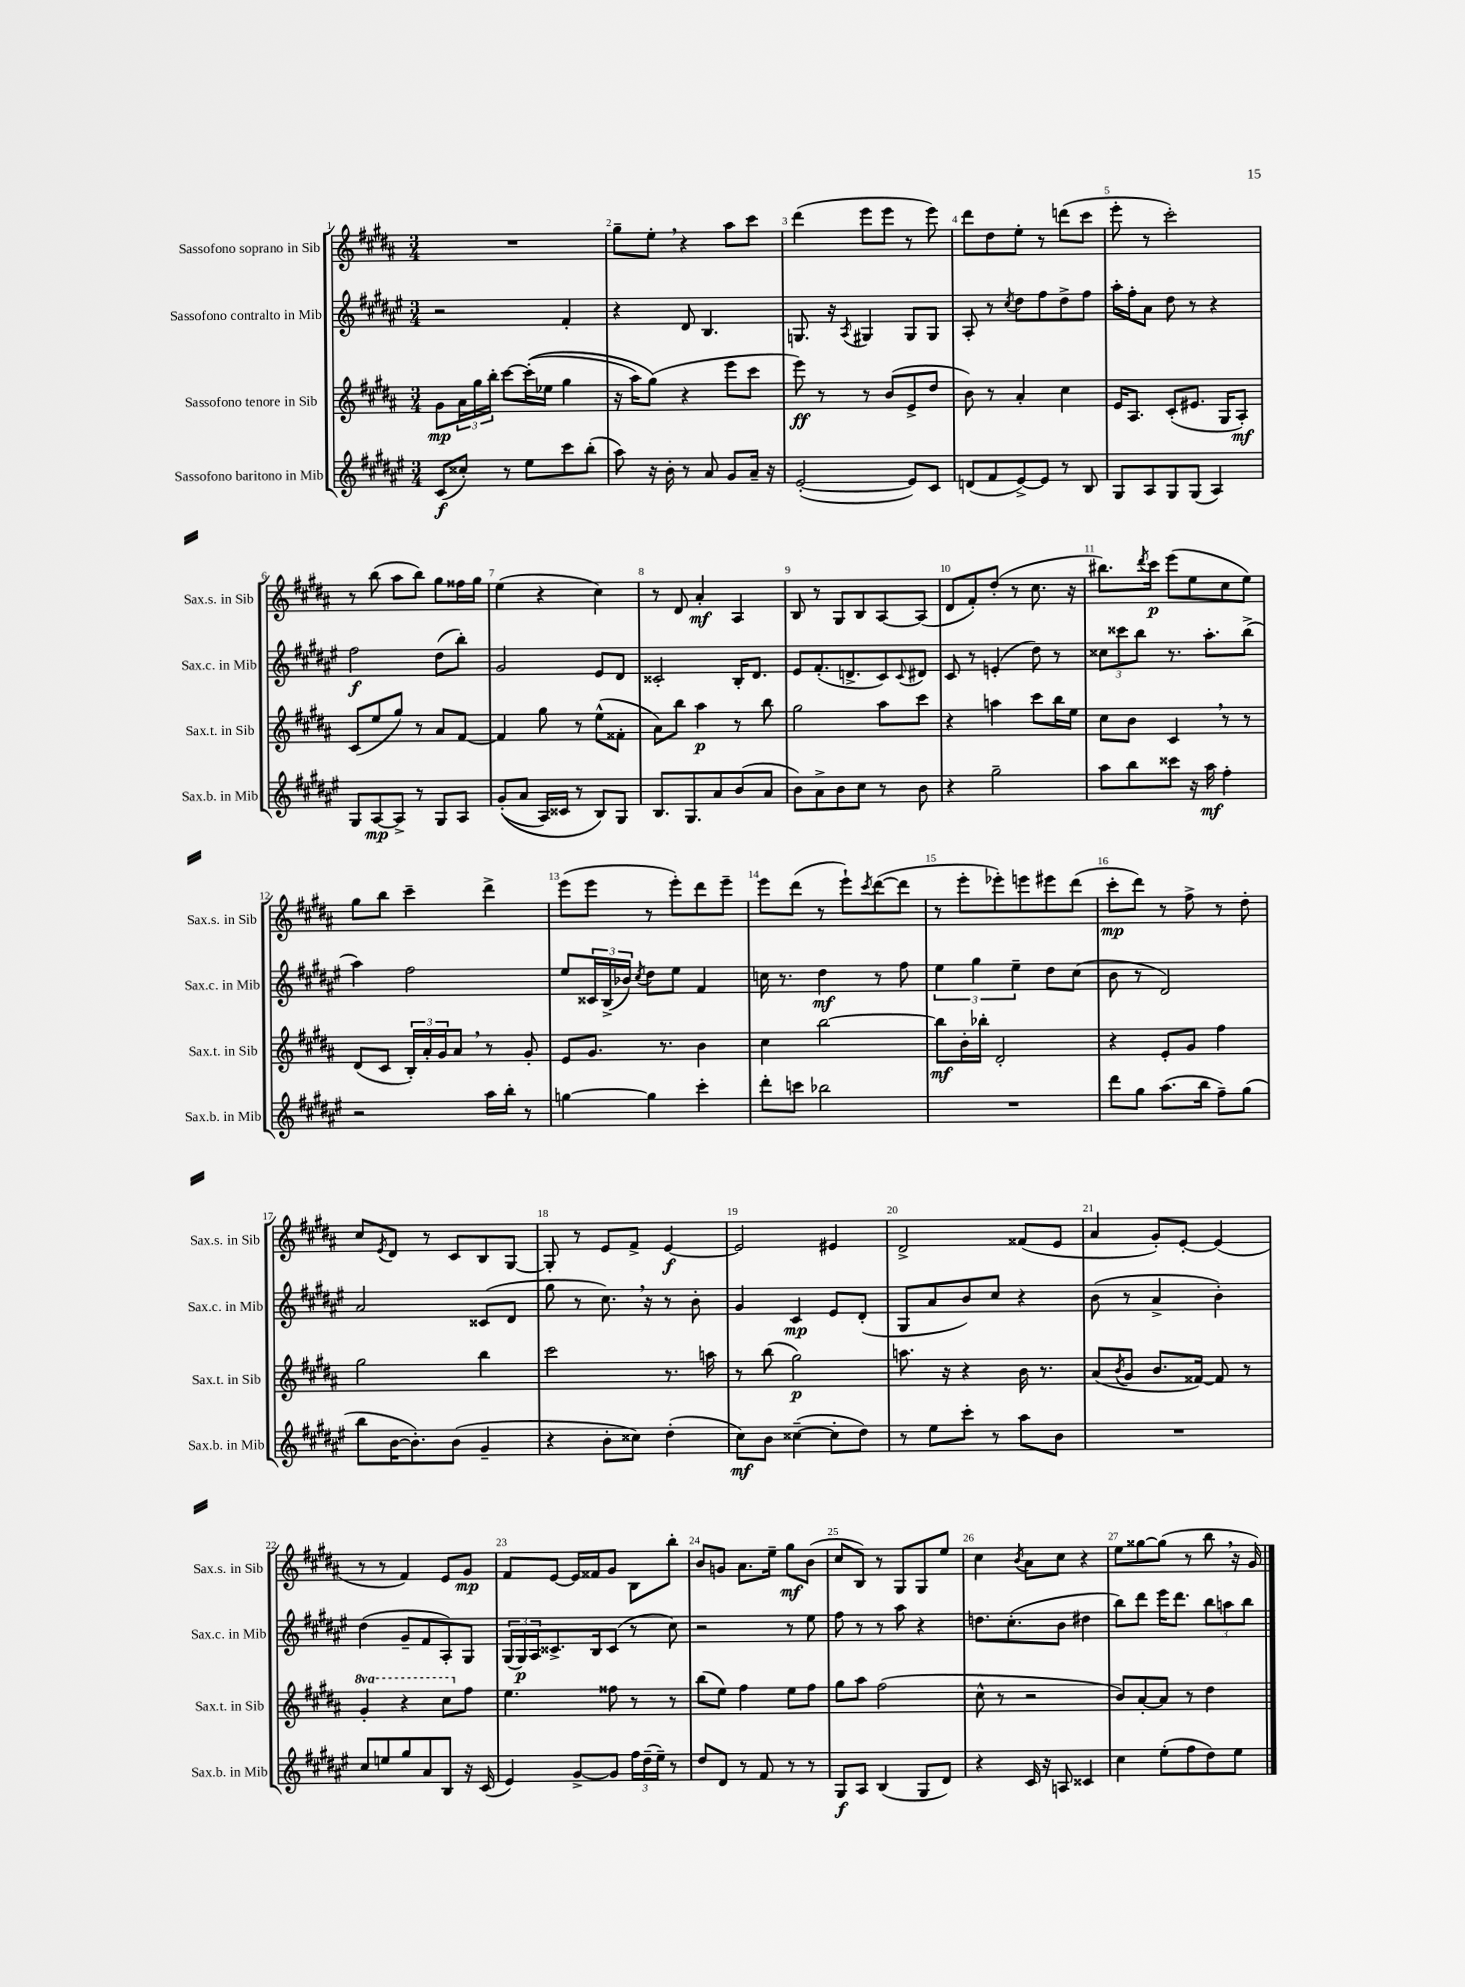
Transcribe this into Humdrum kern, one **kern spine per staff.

**kern	**kern	**kern	**kern
*staff4	*staff3	*staff2	*staff1
*clefG2	*clefG2	*clefG2	*clefG2
*k[f#c#g#d#a#e#]	*k[f#c#g#d#a#]	*k[f#c#g#d#a#e#]	*k[f#c#g#d#a#]
*M3/4	*M3/4	*M3/4	*M3/4
(8c#/L	8g#\L	2r	2.r
8cc##'/J)	24a#\L	.	.
.	24gg#\	.	.
.	24bb'\JJ	.	.
8r	[8ccc#\L	.	.
8ee#\L	&((16ccc#'\]L	.	.
.	16ee-\JJ	.	.
8ccc#\	4gg#\	4f#'/	.
(8bb'\J	.	.	.
=	=	=	=
8aa#\)	16r	4r	8gg#~\L
.	16aa#\LK)	.	.
16r	(8gg#\J&)	.	8ee'\J
16b'\	.	.	.
8r	4r	8d#/	4r
8a#/	.	4.B/	.
8g#/L	8eee\L	.	8aa#\L
16a#~/Jk	8ccc#\J	.	8ccc#\J
16r	.	.	.
=	=	=	=
([2e#'/	8eee\)	8.G/	(4ddd#\
.	8r	.	.
.	.	16r	.
.	.	8qA#/	.
.	8r	4G#/	8eee\L
.	(8b/L	.	8eee\J
8e#/]L)	8e^/	8G#/L	8r
8c#/J	8dd#/J	8G#/J	8eee\)
=	=	=	=
(8d/L	8b\)	8A#'/	8ddd#\L
8f#/	8r	8r	8dd#\
.	.	8qcc#/	.
[8e#^/)	4a#'/	8dd#\L	8ee'\J
8e#/]J	.	8ff#\	8r
8r	4cc#\	8dd#^\	(8ddd\L
8B/	.	8ff#\J	8ccc#\J
=	=	=	=
8G#/L	16e/LK	16aa#'\LL	8eee'\
.	8.A#/J	16ff#'\J	.
8A#/	.	8a#\J	8r
8G#/	(8c#'/L	8dd#\	2ccc#'\)
(8G#/J	8.e#/J	8r	.
4A#/)	.	4r	.
.	16G#/LK	.	.
.	8A#'/J)	.	.
=	=	=	=
8G#/L	(8c#/L	2ff#\	8r
[8A#/	8ee/	.	(8bb\
8A#^/]J	8gg#/J)	.	8aa#\L
8r	8r	.	8bb\J)
8G#/L	8a#/L	(8dd#\L	8gg#\L
8A#/J	[8f#/J	8bb'\J)	16ff##\L
.	.	.	16gg#\JJ
=	=	=	=
&((8g#'/L	4f#/]	2g#/	(4ee\
8a#/J	.	.	.
16A#/LL)	8gg#\	.	4r
16c##/JJ	.	.	.
8r	8r	.	.
8B/L&)	(8ee^^\L	8e#/L	4cc#\)
8G#/J	8f##'\J	8d#/J	.
=	=	=	=
8.B/L	8a#\L)	2c##'/	8r
.	8bb\J	.	8d#/
8.G#/	.	.	.
.	4aa#\	.	4a#'/
8a#/	.	.	.
(8b/	8r	16B'/LK	4A#/
.	.	8.d#/J	.
8a#/J	8bb\	.	.
=	=	=	=
8b\L)	2gg#\	8e#/L	8B/
8a#^\	.	(8.f#'/	8r
8b\	.	.	8G#/L
.	.	8.d^/	.
8cc#\J	.	.	8B/
8r	8aa#\L	8c#/)	[8A#/
.	.	8qqc#/	.
8b\	8ccc#\J	8d#/J	(8A#/]J
=	=	=	=
4r	4r	8c#/	8d#/L
.	.	8r	8f#'/)
2gg#~\	4aa\	(4e'/	(8dd#'/J
.	.	.	8r
.	8ccc#\L	8dd#\)	8.cc#\
.	16bb\L	8r	.
.	16ee\JJ	.	16r
=	=	=	=
8aa#\L	8cc#\L	12cc##\L	8.bb#\L)
.	.	12ccc##\	.
8bb\	8b\J	.	.
.	.	12bb\J	.
.	.	.	8qddd#/
.	.	.	16ccc#\Jk
8ccc##\J	4c#/	8.r	(8eee\L
16r	.	.	8ee\
16aa#\	.	8.aa#'\L	.
4ff#'\	8r	.	8cc#\
.	8r	(8bb^\J	8ee\J)
=	=	=	=
2r	(8d#/L	4aa#\)	8gg#\L
.	8c#/J	.	8bb\J
.	24B'/LL)	2ff#\	4ccc#~\
.	24a#'/	.	.
.	24g#/J	.	.
.	8a#/J	.	.
16aa#\LL	8r	.	4ddd#^\
16bb'\JJ	.	.	.
8r	8g#'/	.	.
=	=	=	=
[4gg\	8e/L	8ee#/L	(8eee\L
.	8.g#/J	24c##/L	8eee\J
.	.	(24B^/	.
.	.	24b-/JJ)	.
.	.	8qcc#/	.
4gg\]	.	8dd#\L	8r
.	8.r	.	.
.	.	8ee#\J	8eee'\L)
4ccc#'\	4b\	4f#/	8ddd#\
.	.	.	8eee~\J
=	=	=	=
8ddd#'\L	4cc#\	16cc\	8eee\L
.	.	8.r	.
8ccc\J	.	.	(8ddd#\J
2bb-\	[2bb\	4dd#\	8r
.	.	.	8eee`\L)
.	.	.	8qccc#/
.	.	8r	([8ddd#\
.	.	8ff#\	8ddd#\]J
=	=	=	=
2.r	8bb\]L	6ee#\	8r
.	16b'\L	.	8eee'\L
.	.	6gg#\	.
.	16bb-'\JJ	.	.
.	2d#'/	.	8eee-'\)
.	.	6ee#~\	.
.	.	.	8eee\
.	.	8dd#\L	8eee#\
.	.	(8cc#\J	(8ddd#\J
=	=	=	=
8ddd#\L	4r	8b\	8ccc#'\L
8gg#\J	.	8r	8ddd#\J)
(8.aa#\L	8e'/L	2d#/)	8r
.	8g#/J	.	8ff#^\
16bb\Jk	.	.	.
8ff#~\L)	4ff#\	.	8r
(8gg#\J	.	.	8dd#'\
=	=	=	=
8bb\L	2gg#\	2a#/	8cc#/L
.	.	.	8qe/
[16b\K	.	.	8d#/J
8.b'\])	.	.	.
.	.	.	8r
(8b\J	.	.	8c#/L
4g#~/	4bb\	(8c##/L	8B/
.	.	8d#/J	[8G#/J
=	=	=	=
4r	2ccc#\	8gg#\	8G#'/]
.	.	8r	8r
8b'\L	.	8.cc#\)	8e/L
8cc##\J)	.	.	8f#^/J
.	.	16r	.
(4dd#'\	8.r	8r	[4e/
.	.	8b'\	.
.	16aa\	.	.
=	=	=	=
8cc#\L)	8r	4g#/	2e/]
8b\J	(8bb\	.	.
([4cc##~\	2gg#\)	4c#/	.
8cc##'\]L	.	8e#/L	4e#/
8dd#\J)	.	(8d#'/J	.
=	=	=	=
8r	8.aa\	8G#/L	2d#^/
8ee#\L	.	8a#/	.
.	16r	.	.
8ccc#'\J	4r	8b/)	.
8r	.	8cc#/J	.
8aa#\L	16b\	4r	(8f##/L
.	8.r	.	.
8b\J	.	.	8e/J
=	=	=	=
2.r	(8a#/L	(8b\	4a#/
.	8qb/	.	.
.	8g#/J	8r	.
.	8.b/L	4a#^/	8g#'/L)
.	.	.	[8e'/J
.	[16f##/Jk)	.	.
.	8f##/]	4b'\)	(4e/]
.	8r	.	.
=	=	=	=
8cc#/L	4gg#'/	(4dd#\	8r
8ee/	.	.	8r
8gg#/	4r	8g#~/L	4f#/)
8a#/	.	8f#/	.
8B/J	8ccc#\L	8A#'/)	8e/L
16r	8ff#\J	8G#/J	8g#/J
(16c#/	.	.	.
=	=	=	=
4e#/)	4.ee\	(24G#/LL	8f#/L
.	.	24G#/)	.
.	.	24A#/J	.
.	.	8.c##^/	[8e/J
[8g#^/L	.	.	16e/]LL
.	.	16B/k	16f##/J
8g#/]J	8ff##\	(8c##/J	8g#/J
24ff#\LL	8r	8r	8B\L
(24dd#~\	.	.	.
24ee#~\JJ)	.	.	.
8r	8r	8cc#\)	8bb'\J
=	=	=	=
8dd#/L	(8bb\L	2r	8b/L
8d#/J	8ee\J)	.	8g/J
8r	4ff#\	.	8.a#\L
8f#/	.	.	.
.	.	.	16ee~\Jk
8r	8ee\L	8r	8gg#\L
8r	8ff#\J	8ee#\	(8b\J
=	=	=	=
8G#/L	8gg#\L	8ff#\	8cc#/L
8A#/J	8aa#\J	8r	8B/J)
(4B/	(2ff#\	8r	8r
.	.	8aa#\	8G#/L
8G#/L	.	4r	8G#/
8d#/J)	.	.	8ee/J
=	=	=	=
4r	8cc#^^\	8.dd\L	4cc#\
.	8r	.	.
.	.	(8.cc#'\	.
.	.	.	8qb/
16c#/	2r	.	8a#\L
16r	.	.	.
8A/	.	8b\J	8cc#\J
4c##/	.	4dd#\	4r
=	=	=	=
4cc#\	8b/L)	8bb\L)	8ee\L
.	[8a#'/	8ddd#\J	[8gg##\
(8ee#'\L	8a#/]J	16eee#\LK	(8gg##\]J
.	.	8.ddd#\J	.
8ff#\	8r	.	8r
8dd#\)	4dd#\	12bb\L	8bb\
.	.	12aa\	.
8ee#\J	.	.	16r
.	.	12bb\J	.
.	.	.	16g#/)
==	==	==	==
*-	*-	*-	*-
